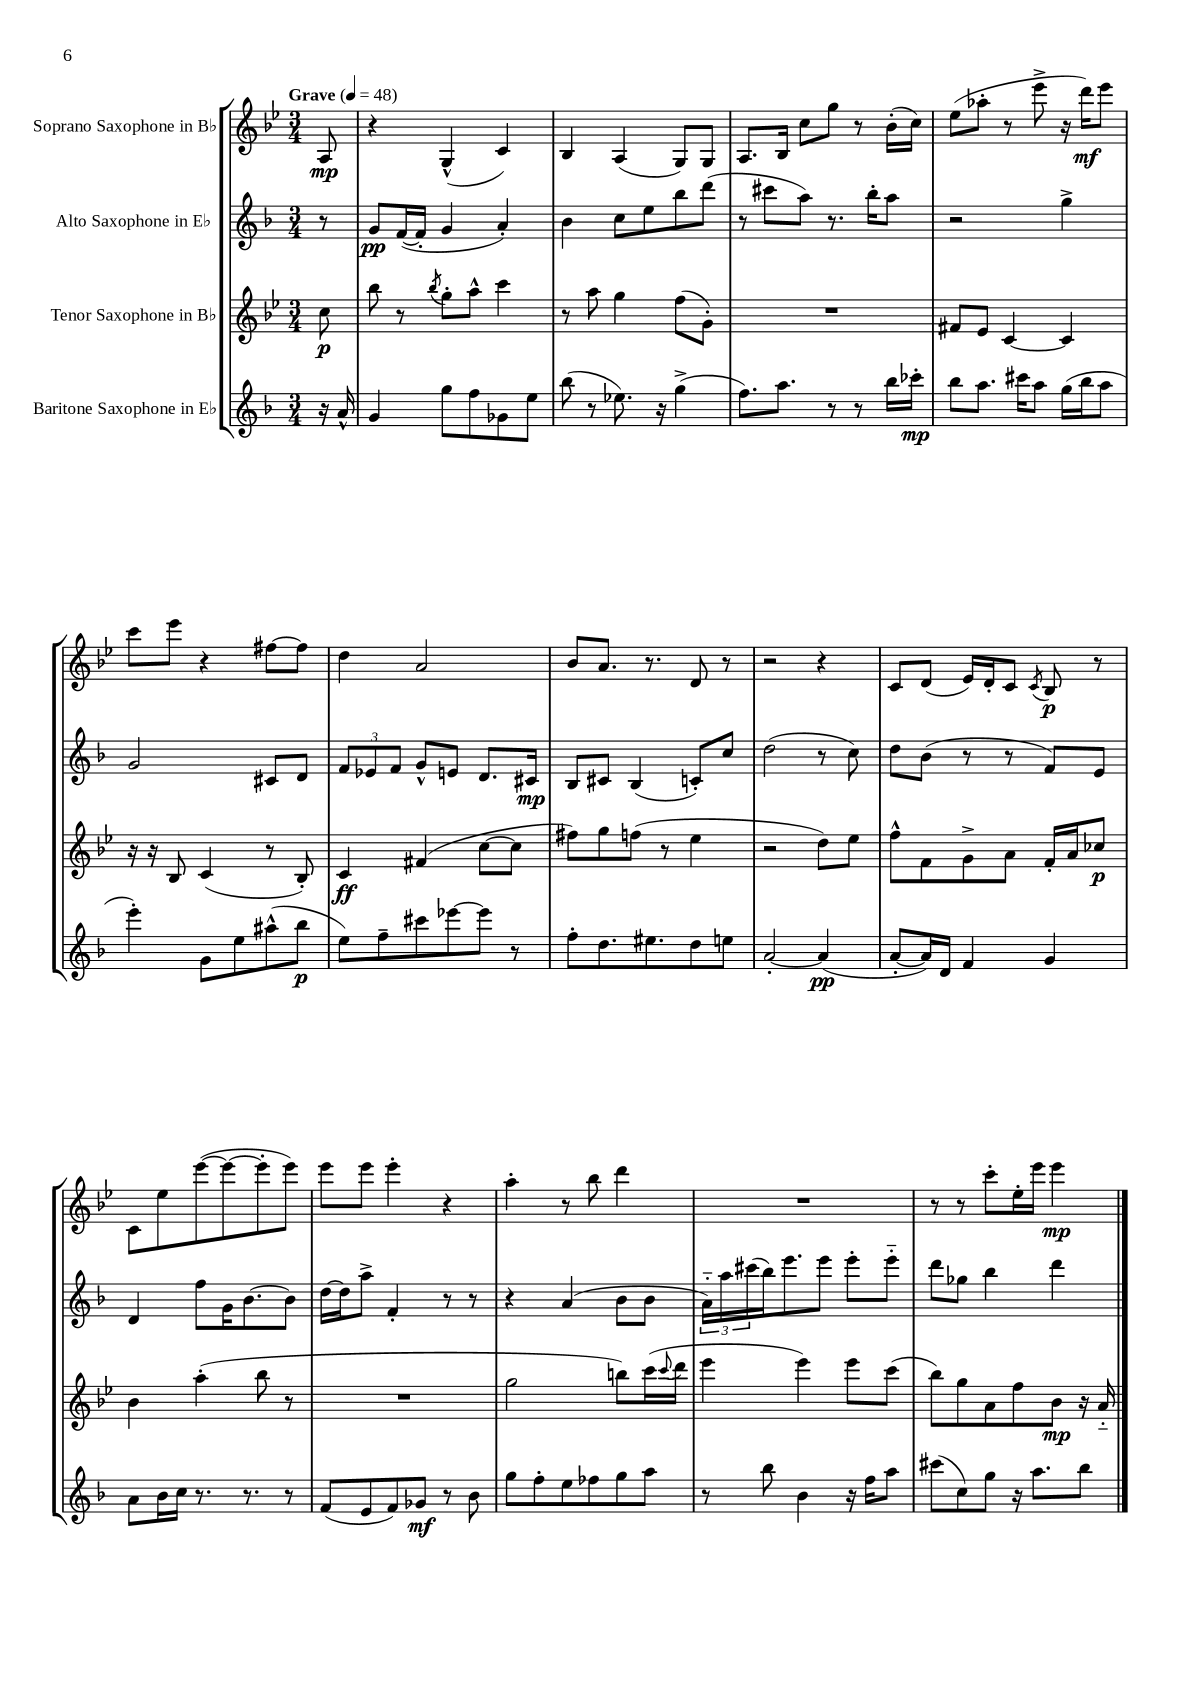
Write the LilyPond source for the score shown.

<<
\new StaffGroup <<
\new Staff = "s0" \with { instrumentName = "Soprano Saxophone in Bb" } {
    \clef treble \key bes \major \numericTimeSignature \time 3/4 \partial 8 \tempo "Grave" 4 = 48
    a8\mp |
    r4 g4-^( c'4) |
    bes4 a4( g8) g8 |
    a8. bes16 c''8 g''8 r8 bes'16-.( c''16) |
    ees''8( aes''8-. r8 ees'''8-> r16 d'''16\mf) ees'''8 |
    c'''8 ees'''8 r4 fis''8~ fis''8 |
    d''4 a'2 |
    bes'8 a'8. r8. d'8 r8 |
    r2 r4 |
    c'8 d'8( ees'16) d'16-. c'8 \acciaccatura { c'8 } bes8\p r8 |
    c'8 ees''8 ees'''8~( ees'''8~ ees'''8-. ees'''8) |
    ees'''8 ees'''8 ees'''4-. r4 |
    a''4-. r8 bes''8 d'''4 |
    R2. |
    r8 r8 c'''8-. ees''16-. ees'''16 ees'''4\mp \bar "|." |
}
\new Staff = "s1" \with { instrumentName = "Alto Saxophone in Eb" } {
    \clef treble \key f \major \numericTimeSignature \time 3/4 \partial 8
    r8 |
    g'8\pp f'16~( f'16-. g'4 a'4-.) |
    bes'4 c''8 e''8 bes''8 d'''8( |
    r8 cis'''8 a''8) r8. bes''16-. a''8 |
    r2 g''4-> |
    g'2 cis'8 d'8 |
    \tuplet 3/2 { f'8 ees'8 f'8 } g'8-^ e'8 d'8. cis'16\mp |
    bes8 cis'8 bes4( c'8-.) c''8 |
    d''2( r8 c''8) |
    d''8 bes'8( r8 r8 f'8) e'8 |
    d'4 f''8 g'16 bes'8.~ bes'8 |
    d''16~ d''16 a''8-> f'4-. r8 r8 |
    r4 a'4( bes'8 bes'8 |
    \tuplet 3/2 { a'16-_) a''16 cis'''16( } bes''16) e'''8. e'''8 e'''8-. e'''8-_ |
    d'''8 ges''8 bes''4 d'''4 \bar "|." |
}
\new Staff = "s2" \with { instrumentName = "Tenor Saxophone in Bb" } {
    \clef treble \key bes \major \numericTimeSignature \time 3/4 \partial 8
    c''8\p |
    bes''8 r8 \acciaccatura { bes''8 } g''8-. a''8-^ c'''4 |
    r8 a''8 g''4 f''8( g'8-.) |
    R2. |
    fis'8 ees'8 c'4~ c'4 |
    r16 r16 bes8 c'4( r8 bes8-.) |
    c'4\ff fis'4( c''8~ c''8 |
    fis''8) g''8 f''8( r8 ees''4 |
    r2 d''8) ees''8 |
    f''8-^ f'8 g'8-> a'8 f'16-. a'16 ces''8\p |
    bes'4 a''4-.( bes''8 r8 |
    R2. |
    g''2 b''8) c'''16( \appoggiatura { c'''8 } d'''16 |
    ees'''4 ees'''4) ees'''8 c'''8( |
    bes''8) g''8 a'8 f''8 bes'8\mp r16 a'16-_ \bar "|." |
}
\new Staff = "s3" \with { instrumentName = "Baritone Saxophone in Eb" } {
    \clef treble \key f \major \numericTimeSignature \time 3/4 \partial 8
    r16 a'16-^ |
    g'4 g''8 f''8 ges'8 e''8 |
    bes''8( r8 ees''8.) r16 g''4->( |
    f''8.) a''8. r8 r8 bes''16 ces'''16-.\mp |
    bes''8 a''8. cis'''16 a''8 g''16( bes''16 a''8 |
    e'''4-.) g'8 e''8 ais''8-^( bes''8\p |
    e''8) f''8-- cis'''8 ees'''8~ ees'''8 r8 |
    f''8-. d''8. eis''8. d''8 e''8 |
    a'2~-. a'4\pp( |
    a'8~-. a'16) d'16 f'4 g'4 |
    a'8 bes'16 c''16 r8. r8. r8 |
    f'8( e'8 f'8) ges'8\mf r8 bes'8 |
    g''8 f''8-. e''8 fes''8 g''8 a''8 |
    r8 bes''8 bes'4 r16 f''16 a''8 |
    cis'''8( c''8) g''8 r16 a''8. bes''8 \bar "|." |
}
>>
>>
\layout { \context { \Score \remove "Bar_number_engraver" } }
